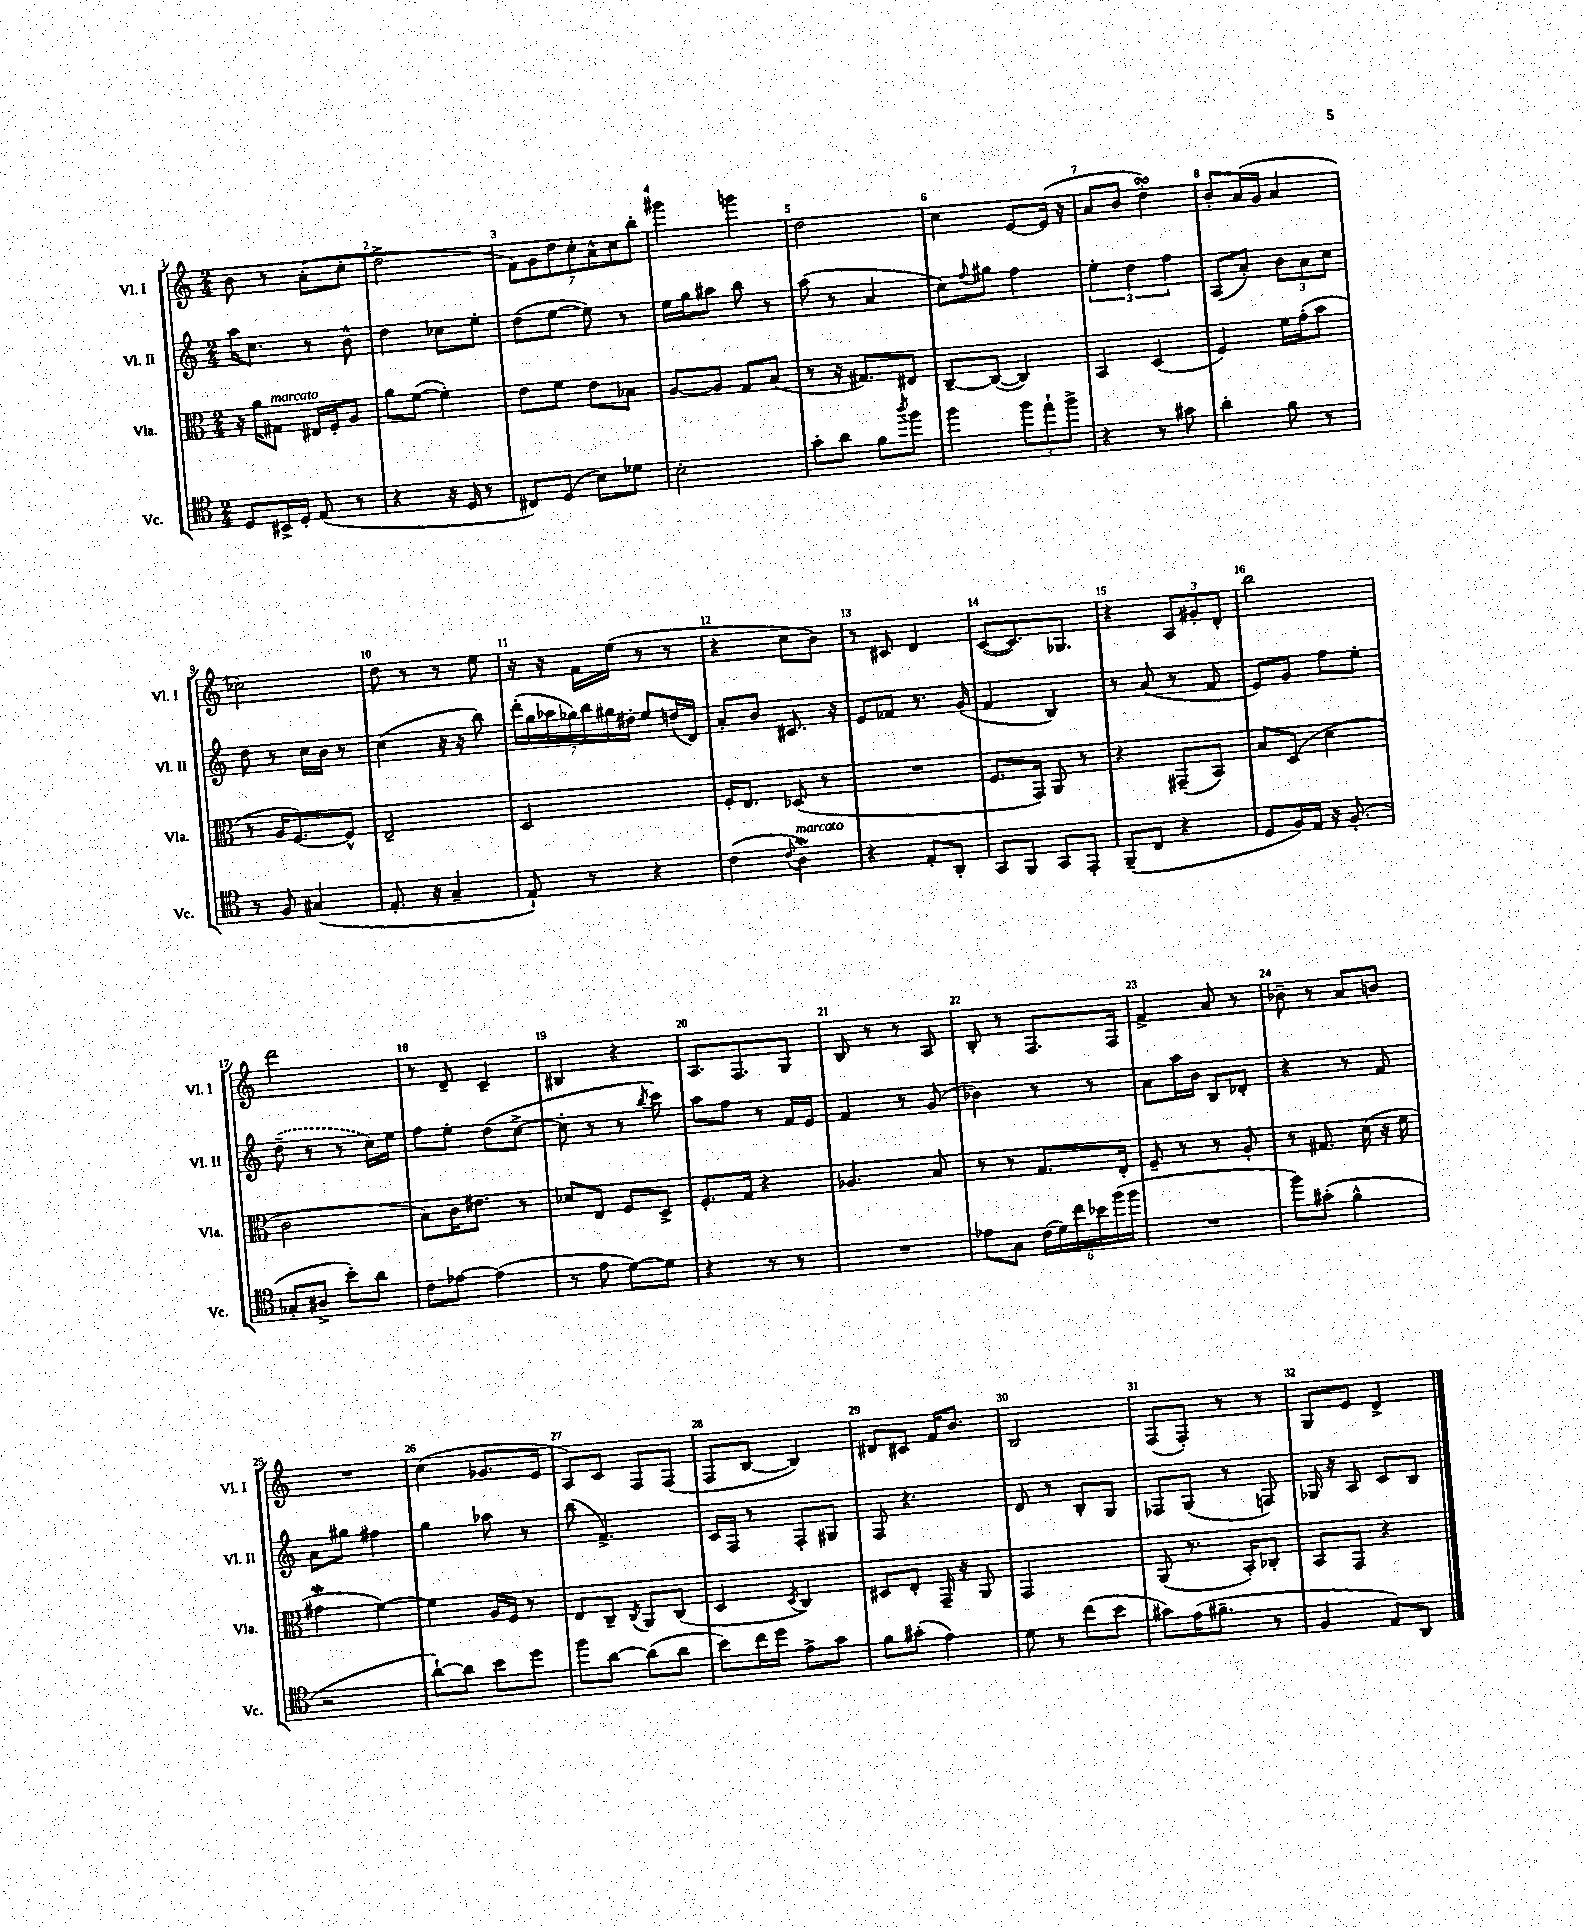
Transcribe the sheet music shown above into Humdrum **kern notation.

**kern	**kern	**kern	**kern
*part4	*part3	*part2	*part1
*staff4	*staff3	*staff2	*staff1
*I"Vc.	*I"Vla.	*I"Vl. II	*I"Vl. I
*I'Vc.	*I'Vla.	*I'Vl. II	*I'Vl. I
*clefC4	*clefC3	*clefG2	*clefG2
*k[]	*k[]	*k[]	*k[]
*M2/4	*M2/4	*M2/4	*M2/4
=1	=1	=1	=1
8D/L	16r	16aa\KL	8b\
.	16a\KL	8.cc\J	.
!	!LO:TX:a:i:t=marcato	!	!
16BB#X^/L	8G#X\J	.	8r
16D'/JJ	.	.	.
(8E/	16E#X/LL	8r	(8a'\L
.	16F'/J	.	.
8r	8A/J	8b^^\	8cc'\J
=2	=2	=2	=2
4r	8a\L	4dd\	2dd^\
.	([8f\J	.	.
16r	4f'\])	8cc-X\L	.
16D/	.	.	.
8r	.	8ee'\J	.
=3	=3	=3	=3
8C#X/L)	8e\L	(8dd\L	14f\L)
.	.	.	14g\
(8D/J	8f\J	[8ee\J	.
.	.	.	14dd\
.	.	.	14cc'\
8B\L)	8e\L	8ee\])	.
.	.	.	14a^^\
.	.	.	14cc\
8d-X\J	8B-X\J	8r	.
.	.	.	14bb'\J
=4	=4	=4	=4
2B'\	[8A/L	16ee\LL	4ggg#X\
.	.	16gg\J	.
.	8A/J]	8aa#X\J	.
.	8G/L	8bb\	4gggn\
.	(8B/J	8r	.
=5	=5	=5	=5
8g'\L	8r	(8aa\	2dd\
8a\J	16r	8r	.
.	8.G#X/L)	.	.
8f\L	.	4a/	.
8qaa/	.	.	.
8ff\J	8E#X/J	.	.
=6	=6	=6	=6
4ff\	[8C~/L	8cc\L)	4cc\
.	.	8qqff/	.
.	(8C/J_	8gg#X\J	.
12ff\L	4C/])	4ff\	[8e/L
12ee`\	.	.	.
.	.	.	(16e/Jk]
12ff^\J	.	.	.
.	.	.	16r
=7	=7	=7	=7
4r	4BB/	6ee'\	8a/L
.	.	.	8b/J
.	.	6dd\	.
8r	(4D/	.	4ddsSSS'\)
.	.	6ff\	.
8g#X\	.	.	.
=8	=8	=8	=8
4a'\	4F/)	(8A/L	8b'/L
.	.	8a'/J)	(16a/L
.	.	.	16g/JJ
8f\	16f\LL	12b\L	4a/
.	(16g'\J	.	.
.	.	12a\	.
8r	8b\J	.	.
.	.	12cc\J	.
!!LO:LB:g=z
=9	=9	=9	=9
8r	8r	8dd\	2cc-X\)
8F/	16A/KL	8r	.
.	[8.F/)	.	.
(4G#X/	.	16cc\LL	.
.	.	16b\JJ	.
.	8F^^/J]	8r	.
=10	=10	=10	=10
8.E'/	2E~/	(4cc\	8dd\
.	.	.	8r
16r	.	.	.
4G~/	.	16r	8r
.	.	16r	.
.	.	8bb\)	8ee\
=11	=11	=11	=11
8E`/)	2D/	(28ddd'\LL	16r
.	.	28gg\	.
.	.	.	16r
.	.	28aa-X\	.
.	.	28gg-X\)	.
8r	.	.	16f\LL
.	.	28bb\	.
.	.	28gg#X\	.
.	.	.	(16ee\JJ
.	.	28dd#X'\JJ	.
4r	.	8ee/L	8r
.	.	(16ddn/L	8r
.	.	16d/JJ)	.
=12	=12	=12	=12
(4c\	16F'/KL	8a'/L	4r
.	8.E/J	.	.
.	.	8b/J	.
8qqc/	.	.	.
!LO:TX:a:i:t=marcato	!	!	!
4AW\)	(8D-X/	8.c#X/	8cc\L
.	8r	.	8b\J)
.	.	16r	.
=13	=13	=13	=13
4r	2r	8e/L	8r
.	.	8f-X/J	8c#X/
8E'/L	.	8.r	4d/
8AA'/J	.	.	.
.	.	(16g/	.
=14	=14	=14	=14
8GG/L	8.F/L	4f/	([8c/L
8FF/J	.	.	8.c/])
.	16GG/Jk)	.	.
8GG/L	8AA/	4B/)	.
.	.	.	8.G-X/J
8EE'/J	8r	.	.
=15	=15	=15	=15
(8FF~/L	4r	8r	4r
8C/J	.	(8a/	.
4r	(8GG#X~/L	8r	12A/L
.	.	.	12g#X'/
.	8BB/J)	8f/	.
.	.	.	12d'/J
=16	=16	=16	=16
8D/L	8B/L	8e/L)	2bb\
16F/L)	(8D/J	8g/J	.
16E/JJ	.	.	.
16r	4d\	8ff\L	.
(8.F'/	.	.	.
.	.	8ee'\J	.
!!LO:LB:g=z
=17	=17	=17	=17
8G-X'/L	2c\	(8dd~\	2ddd\
8A#X^/J	.	8r	.
8b'\L)	.	8r	.
8a\J	.	16cc\LL)	.
.	.	16ee\JJ	.
=18	=18	=18	=18
8c\L	8B\L)	8ff\L	8r
[8e-X\J	16c\K	8ee'\J	8d~/
.	8.e#X\J	.	.
(4e-\]	.	(8dd\L	4c~/
.	8r	[8cc^\J	.
=19	=19	=19	=19
8r	8d-X/L	8cc'\]	4B#X/
8e\	8E/J	8r	.
[8d\L)	8F/L	8r	4r
.	.	8qbb/	.
8d\J]	8D^/J	8ccc\)	.
=20	=20	=20	=20
4r	8.F'/L	8aa\L	8.A/L
.	.	8ff\J	.
.	16G/Jk	.	8.F/
8r	4r	8r	.
8r	.	16f/LL	8G/J
.	.	16e/JJ	.
=21	=21	=21	=21
2r	4.A-X/	4f/	8B/
.	.	.	8r
.	.	8r	8r
.	8B/	(8g/	8A/
=22	=22	=22	=22
8e-X\L	8r	4b-X\)	8B'/
8G\J	8r	.	8r
(24c\LL	8.G/L	8r	8.F/L
24d\)	.	.	.
24cc\	.	.	.
24b-X\	.	8r	.
(24ff\	.	.	.
.	16E'/Jk	.	16F/Jk
24ff\JJ	.	.	.
=23	=23	=23	=23
2r	8F~/	8a\L	4f^/
.	8r	16aa\L	.
.	.	16b\JJ	.
.	8r	8B/L	8a/
.	8A'/	8d-X'/J	8r
=24	=24	=24	=24
8ff\L)	8r	4r	8b-X~\
(8g#X'\J	8.G#X/	.	8r
4f^^\	.	8r	8a/L
.	(16d\	.	.
.	16r	8f/	8bn/J
.	16f\	.	.
!!LO:LB:g=z
=25	=25	=25	=25
2r	4g#XW\	8a\L	2r
.	.	8gg#X\J	.
.	[4f\)	4ff#X\	.
=26	=26	=26	=26
[8a`\L)	4f\]	4gg\	(4cc\
8a\J]	.	.	.
8b\L	16A/LL	8aa-X\	8.g-X/L
.	16F/JJ	.	.
8dd\J	8r	8r	.
.	.	.	16e/Jk
=27	=27	=27	=27
8ff\L	8E/L	(8bb\	8A/L)
[8a\J	8C~/J	4.f^/)	8c/J
.	8qC/	.	.
(8a\L]	8AA/L	.	8F/L
8a\J	(8C/J	.	(8F/J
=28	=28	=28	=28
8b\L)	4D/	16c/LL	8F/L
.	.	16F/JJ	.
16cc\L	.	8r	[8B/J
16dd\JJ	.	.	.
.	8qD/	.	.
8e^\L	4C/)	8F'/L	4B/])
8g\J	.	8G#X/J	.
=29	=29	=29	=29
8f\L	8D#X/L	8F/	8d#X/L
(8g#X'\J	8E'/J	4.r	8c#X/J
4e\)	16GG~/	.	16f/KL
.	16r	.	8.b/J
.	8AA/	.	.
=30	=30	=30	=30
8d\	2GG/	8d/	2B/
8r	.	8r	.
(8cc\L	.	8B'/L	.
8b\J	.	8G/J	.
=31	=31	=31	=31
8g#X\L)	(8AA/	8F-X/L	(8F/L
(16e\K	8.r	(8G/J	8F'/J)
8.f#X~\J	.	.	.
.	.	8r	8r
.	16BB'/KL)	.	.
8r	8C-X'/J	8Fn/)	8r
=32	=32	=32	=32
4F/	8BB/L	16G-X/	8G/L
.	.	16r	.
.	8GG/J	8A/	8e/J
8E/L)	4r	8c/L	4d^/
8AA/J	.	8B/J	.
==	==	==	==
*-	*-	*-	*-
